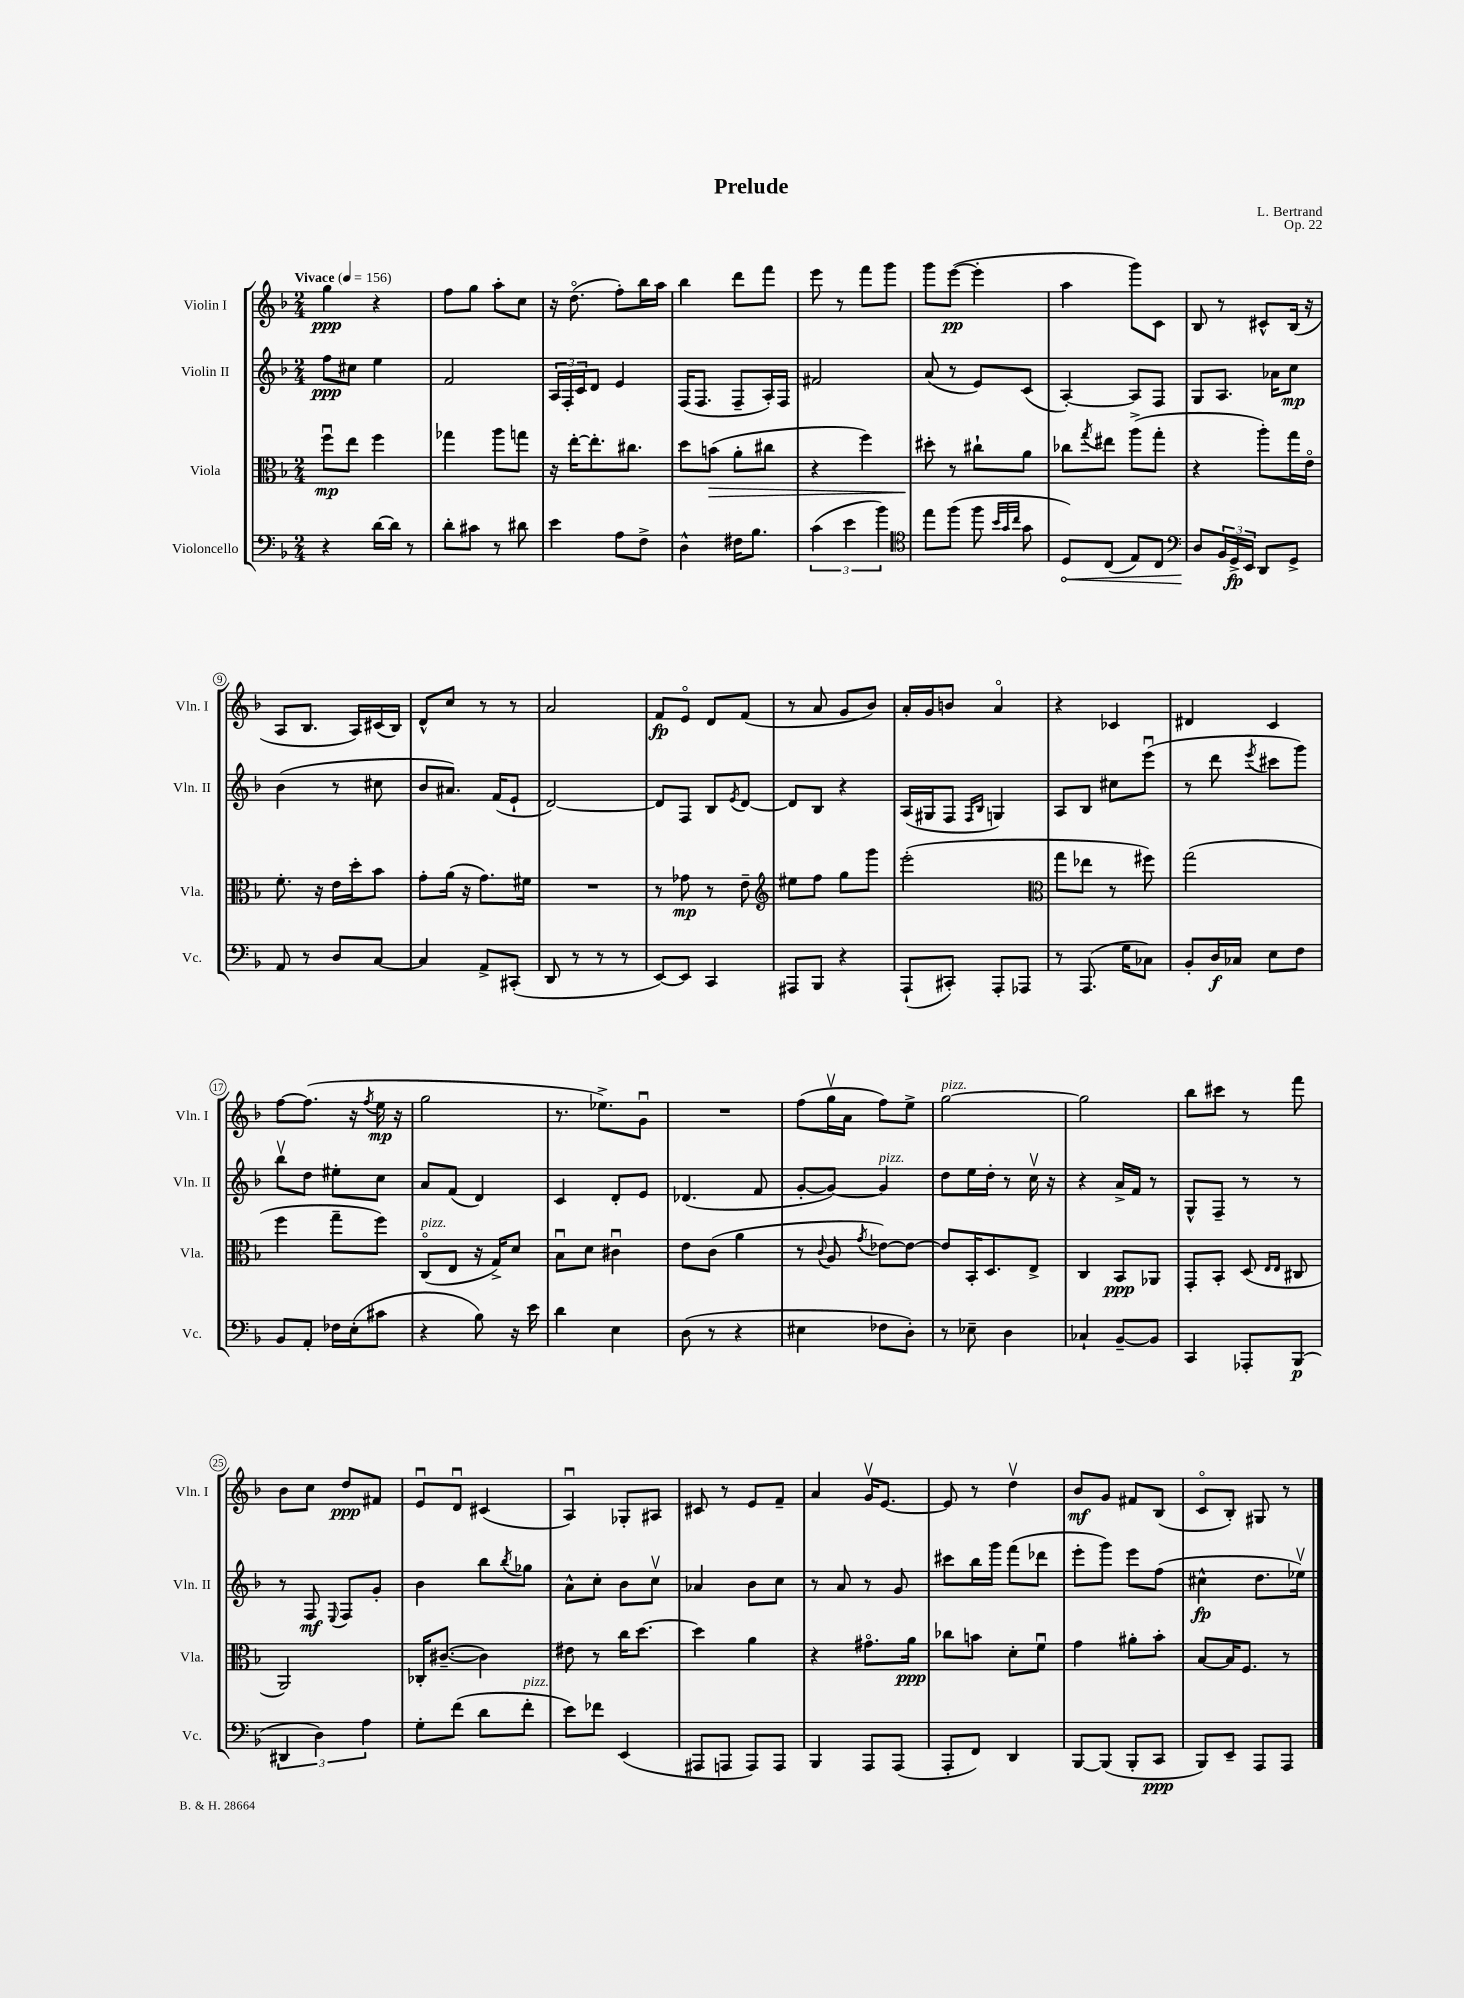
\header { title = "Prelude" composer = "L. Bertrand" opus = "Op. 22" }
<<
\new StaffGroup <<
\new Staff = "s0" \with { instrumentName = "Violin I" shortInstrumentName = "Vln. I" } {
    \clef treble \key f \major \numericTimeSignature \time 2/4 \tempo "Vivace" 4 = 156
    g''4\ppp r4 |
    f''8 g''8 a''8-. c''8 |
    r16 d''8.\flageolet( f''8-.) bes''16 a''16 |
    bes''4 d'''8 f'''8 |
    e'''8 r8 f'''8 g'''8 |
    g'''8 e'''8~\pp( e'''4-. |
    a''4 g'''8) c'8 |
    bes8 r8 cis'8-^ bes16( r16 |
    a8 bes8. a16) cis'16( bes16) |
    d'8-^ c''8 r8 r8 |
    a'2 |
    f'8\fp e'8\flageolet d'8 f'8( |
    r8 a'8 g'8 bes'8) |
    a'16-. g'16 b'8 a'4\flageolet |
    r4 ces'4 |
    dis'4 c'4 |
    f''8~ f''8.( r16 \acciaccatura { f''8 } e''16\mp r16 |
    g''2 |
    r8. ees''8.->) g'8\downbow |
    R2 |
    f''8( g''16\upbow a'16 f''8) e''8-> |
    g''2~^\markup { \italic "pizz." } |
    g''2 |
    bes''8 cis'''8 r8 f'''8 |
    bes'8 c''8 d''8\ppp fis'8 |
    e'8\downbow d'8\downbow cis'4( |
    a4\downbow) ges8-. ais8 |
    cis'8 r8 e'8 f'8-- |
    a'4 g'16\upbow e'8.~ |
    e'8 r8 d''4\upbow |
    bes'8\mf g'8 fis'8 bes8( |
    c'8\flageolet bes8-.) gis8 r8 \bar "|." |
}
\new Staff = "s1" \with { instrumentName = "Violin II" shortInstrumentName = "Vln. II" } {
    \clef treble \key f \major \numericTimeSignature \time 2/4
    f''8\ppp cis''8 e''4 |
    f'2 |
    \tuplet 3/2 { a16 f16-. c'16 } d'8 e'4 |
    f16( f8. f8-- a16-.) f16 |
    fis'2 |
    a'8( r8 e'8) c'8( |
    a4~-.) a8 f8 |
    g8 a8. aes'16 c''8\mp |
    bes'4( r8 cis''8 |
    bes'8 ais'8.) f'16( e'8-! |
    d'2~) |
    d'8 f8 bes8 \acciaccatura { e'8 } d'8~ |
    d'8 bes8 r4 |
    a16( gis16 f8 \grace { f16 bes16 } g4) |
    a8 bes8 cis''8 e'''8\downbow( |
    r8 d'''8 \acciaccatura { e'''8 } cis'''8 g'''8) |
    bes''8\upbow d''8 eis''8-. c''8 |
    a'8 f'8( d'4) |
    c'4 d'8-. e'8 |
    des'4.( f'8 |
    g'8~-. g'8~) g'4^\markup { \italic "pizz." } |
    d''8 e''16 d''16-. r8 c''16\upbow r16 |
    r4 a'16-> f'16 r8 |
    g8-^ f8-- r8 r8 |
    r8 f8\mf \appoggiatura { e8 } f8 g'8-. |
    bes'4 bes''8 \acciaccatura { bes''8 } ges''8 |
    a'8-^ c''8-. bes'8 c''8\upbow |
    aes'4 bes'8 c''8 |
    r8 a'8 r8 g'8 |
    cis'''8 bes''16 g'''16 f'''8( des'''8 |
    e'''8-. g'''8) e'''8 f''8( |
    cis''4-^\fp d''8. ees''16\upbow) \bar "|." |
}
\new Staff = "s2" \with { instrumentName = "Viola" shortInstrumentName = "Vla." } {
    \clef alto \key f \major \numericTimeSignature \time 2/4
    f''8\downbow\mp e''8 f''4 |
    ges''4 a''8 g''8 |
    r16 e''16~-. e''8.-. cis''8. |
    d''8 b'8\>( a'8-. cis''8 |
    r4 f''4) |
    dis''8-.\! r8 cis''8-! a'8 |
    ces''8 \acciaccatura { g''8 } eis''8 a''8->( g''8-. |
    r4 a''8-.) g''16 e'16\flageolet |
    f'8.-. r16 e'16 d''16-. bes'8 |
    g'8-. a'16( r16 g'8.) fis'16 |
    R2 |
    r8 ges'8\mp r8 e'8-- |
    \clef treble eis''8 f''8 g''8 g'''8 |
    e'''2-.( |
    \clef alto g''8 ees''8 r8 fis''8) |
    g''2( |
    f''4 g''8-- f''8) |
    c8\flageolet^\markup { \italic "pizz." }( e8 r16 g16->) d'8 |
    bes8\downbow d'8 cis'4\downbow |
    e'8 c'8( a'4 |
    r8 \appoggiatura { c'8 } a8 \acciaccatura { g'8 } ees'8~) ees'8~ |
    ees'8 bes,16-. d8. e8-> |
    c4 bes,8\ppp aes,8 |
    g,8-. bes,8-. d8( \grace { e16 e16 } cis8 |
    a,2) |
    ces16-. cis'8.~--( cis'4) |
    eis'8 r8 c''16 d''8.~ |
    d''4 a'4 |
    r4 gis'8.\flageolet a'16\ppp |
    ces''8 b'8 d'8-. f'8\downbow |
    g'4 ais'8-. bes'8-. |
    bes8~ bes16 f8. r8 \bar "|." |
}
\new Staff = "s3" \with { instrumentName = "Violoncello" shortInstrumentName = "Vc." } {
    \clef bass \key f \major \numericTimeSignature \time 2/4
    r4 d'16~ d'16 r8 |
    d'8-. cis'8 r8 dis'8 |
    e'4 a8 f8-> |
    d4-^ fis16 bes8. |
    \tuplet 3/2 { c'4( e'4 bes'4) } |
    \clef tenor e''8 f''8( f''8 \grace { bes'32 g'32 c''32 } g'8 |
    \once \override Hairpin.circled-tip = ##t d8\<) c8( e8) c8 |
    \clef bass d8\! \tuplet 3/2 { bes,16 g,16->\fp e,16 } d,8 g,8-> |
    a,8 r8 d8 c8~ |
    c4 a,8-> cis,8-.( |
    d,8 r8 r8 r8 |
    e,8~) e,8 c,4 |
    ais,,8 bes,,8 r4 |
    a,,8-!( cis,8-.) a,,8-. aes,,8 |
    r8 a,,8.( g16 ces8) |
    bes,8-. d16\f ces16 e8 f8 |
    bes,8 a,8-. fes16 e16-.( cis'8 |
    r4 bes8) r16 e'16 |
    d'4 e4 |
    d8( r8 r4 |
    eis4 fes8 d8-.) |
    r8 ees8-- d4 |
    ces4-! bes,8~-- bes,8 |
    c,4 aes,,8-. bes,,8\p( |
    \tuplet 3/2 { dis,4 d4) a4 } |
    g8-. f'8( d'8 f'8-.^\markup { \italic "pizz." } |
    e'8) fes'8 e,4( |
    ais,,8 a,,8 a,,8) a,,8 |
    bes,,4 a,,8 a,,8( |
    a,,8-. f,8) d,4 |
    bes,,8~ bes,,8( bes,,8-. c,8\ppp |
    bes,,8) e,8-- a,,8 a,,8 \bar "|." |
}
>>
>>
\layout { \context { \Score \override BarNumber.stencil = #(make-stencil-circler 0.1 0.3 ly:text-interface::print) } }
